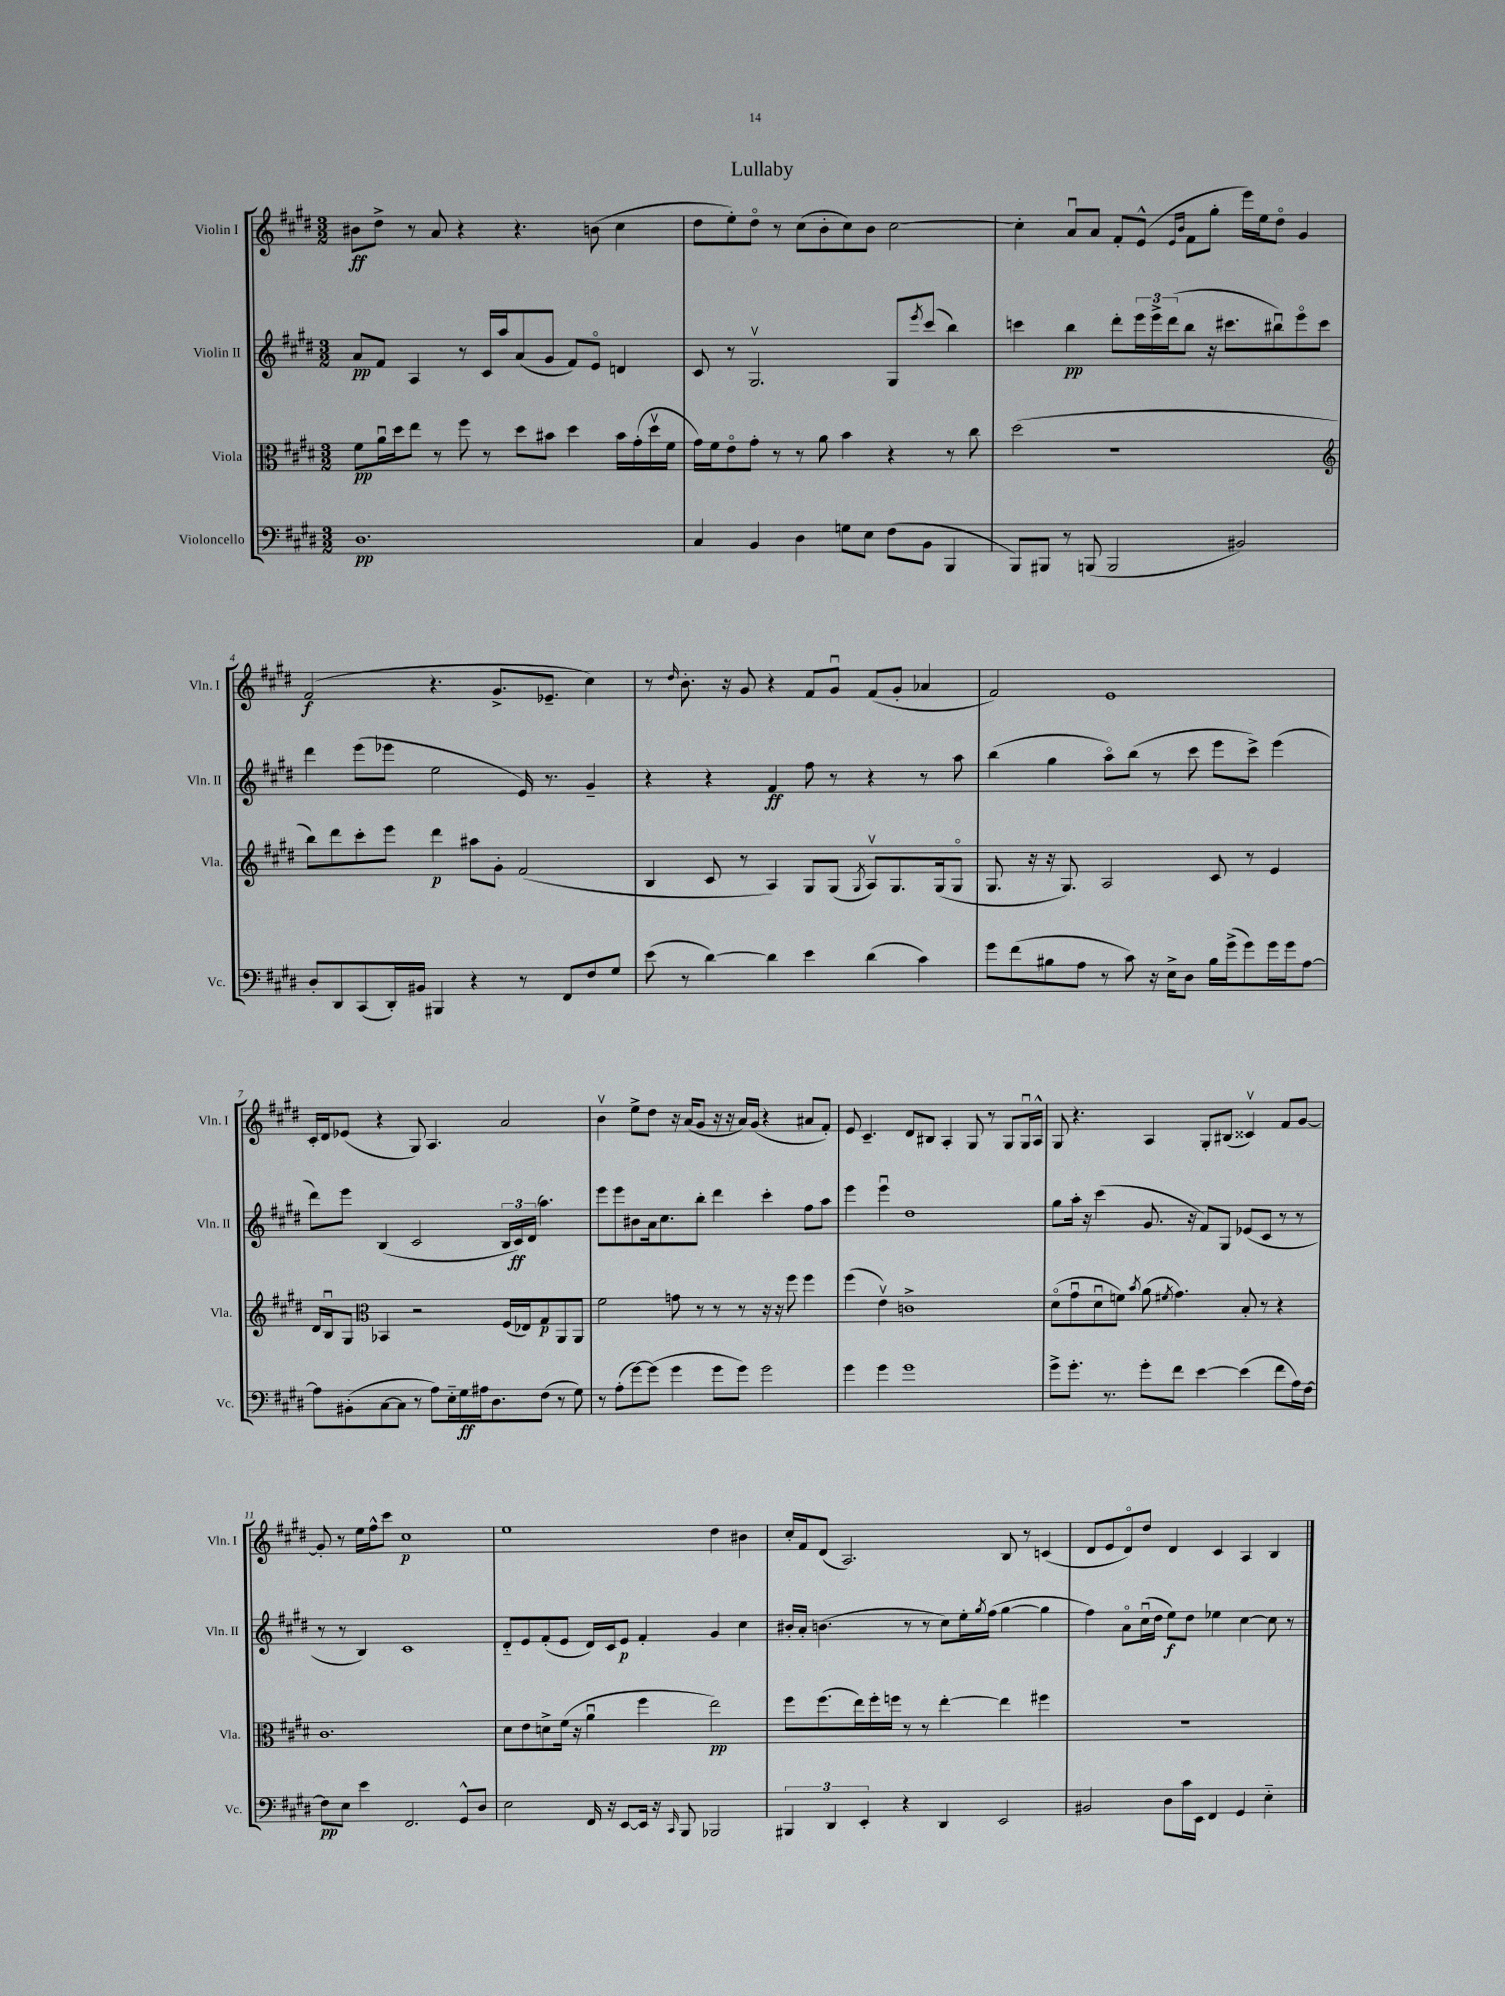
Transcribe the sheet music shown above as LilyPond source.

\header { title = "Lullaby" }
<<
\new StaffGroup <<
\new Staff = "s0" \with { instrumentName = "Violin I" shortInstrumentName = "Vln. I" } {
    \clef treble \key e \major \numericTimeSignature \time 3/2
    bis'8\ff dis''8-> r8 a'8 r4 r4. b'8( cis''4 |
    dis''8 e''8-.) dis''8\flageolet r8 cis''8( b'8-. cis''8) b'8 cis''2~ |
    cis''4-. a'8\downbow a'8 fis'8-. e'8-^( \grace { e'16 b'16 } fis'8 gis''8-. e'''16) e''16 dis''8\flageolet gis'4 |
    fis'2\f( r4. gis'8.-> ees'8.-- cis''4) |
    r8 \grace { dis''16 } b'8.-. r16 gis'8 r4 fis'8 gis'8\downbow fis'8( gis'8-. aes'4 |
    fis'2) e'1 |
    cis'16-. dis'16 ees'8( r4 gis8) a4. a'2 |
    b'4\upbow e''8-> dis''8 r16 a'16( gis'8 r16 r16 a'16) gis'16( r4 ais'8 fis'8-.) |
    e'8 cis'4.-- dis'8 bis8 a4-. gis8 r8 gis8 gis16\downbow a16-^ |
    gis8 r4. a4 gis8-. bis8( cisis'4\upbow) fis'8 gis'8~ |
    gis'8-. r8 e''16 fis''16-^ cis'''8 cis''1\p |
    e''1 dis''4 bis'4 |
    cis''16-. fis'16 dis'8( a2.) b8 r8 c'4( |
    dis'8 e'8 dis'8\flageolet) dis''8 dis'4 cis'4 a4 b4 \bar "|." |
}
\new Staff = "s1" \with { instrumentName = "Violin II" shortInstrumentName = "Vln. II" } {
    \clef treble \key e \major \numericTimeSignature \time 3/2
    a'8\pp fis'8 a4 r8 cis'16 a''16 a'8( gis'8 fis'8) e'8\flageolet d'4 |
    cis'8 r8 gis2.\upbow gis8 \acciaccatura { e'''8 } cis'''8( b''4) |
    c'''4 b''4\pp dis'''8-. \tuplet 3/2 { e'''16 e'''16-> dis'''16( } b''8 r16 cis'''8. bis''8\downbow) e'''8\flageolet cis'''8 |
    dis'''4 e'''8( ees'''8 e''2 e'16) r8. gis'4-- |
    r4 r4 fis'4\ff fis''8 r8 r4 r8 a''8 |
    b''4( gis''4 a''8\flageolet) b''8( r8 cis'''8 e'''8 cis'''8->) e'''4( |
    dis'''8) e'''8 b4( cis'2 \tuplet 3/2 { b16 cis'16\ff) dis'16( } a''4.) |
    e'''8 e'''8 bis'8 a'16 cis''8. b''8-. dis'''4 cis'''4-. fis''8 a''8 |
    e'''4 e'''4\downbow dis''1 |
    gis''8 a''16-. r16 cis'''4( gis'8. r16 fis'8) gis8 ees'8( cis'8 r8 r8 |
    r8 r8 b4) cis'1 |
    dis'8-_ e'8 fis'8-.( e'8 dis'16) cis'16 e'8\p fis'4-. gis'4 cis''4 |
    bis'16-. a'16-. b'4.( r8 r8 cis''8) e''16-. \acciaccatura { gis''8 } fis''16( gis''4~ gis''4 |
    fis''4) a'8\flageolet cis''16\downbow( dis''16 e''8\f) dis''8 ees''4 cis''4~ cis''8 r8 \bar "|." |
}
\new Staff = "s2" \with { instrumentName = "Viola" shortInstrumentName = "Vla." } {
    \clef alto \key e \major \numericTimeSignature \time 3/2
    fis'8\pp a'16\downbow dis''16 e''8 r8 fis''8 r8 dis''8 bis'8 dis''4 bis'16 gis'16-.( dis''16\upbow fis'16 |
    gis'16) fis'16 e'8\flageolet gis'8-. r8 r8 a'8 b'4 r4 r8 cis''8 |
    dis''2( r1 |
    \clef treble b''8) dis'''8 cis'''8-. e'''8 dis'''4\p ais''8 gis'8-. fis'2( |
    b4 cis'8 r8 a4) gis8 gis8( \acciaccatura { gis8 } a8\upbow) gis8. gis16( gis8\flageolet |
    gis8. r16 r16 gis8.) a2 cis'8 r8 e'4 |
    dis'16 b16\downbow gis8 \clef alto bes,4 r2 fis16( ees16) gis8\p a,8 a,8 |
    fis'2 g'8 r8 r8 r8 r16 r16 fis''8 fis''4 |
    fis''4( e'4\upbow) c'1-> |
    dis'8\flageolet( gis'8\downbow dis'8\downbow f'8) \acciaccatura { b'8 } a'8( \acciaccatura { fis'8 } gis'4.) b8-. r8 r4 |
    cis'1. |
    dis'8 e'8 d'8-> fis'16( r16 a'4\downbow fis''4 e''2\pp) |
    fis''8 fis''8.( e''16) fis''16-. f''16 r8 r8 e''4~-. e''4 fis''4 |
    R1. \bar "|." |
}
\new Staff = "s3" \with { instrumentName = "Violoncello" shortInstrumentName = "Vc." } {
    \clef bass \key e \major \numericTimeSignature \time 3/2
    dis1.\pp |
    cis4 b,4 dis4 g8 e8 fis8( b,8 b,,4 |
    b,,8) bis,,8 r8 b,,8( b,,2 bis,2) |
    dis8-. dis,8 cis,8( dis,16-.) bis,16 bis,,4 r4 r8 fis,8 fis8 gis8 |
    e'8( r8 dis'4~) dis'4 e'4 dis'4( cis'4) |
    gis'8 fis'8( bis8 a8 r8 cis'8) r16 e16-> dis8 bis16 gis'16->( gis'8) gis'16 gis'16 a8~ |
    a8 bis,8-.( cis8~ cis8 r8 a8) e16-_ gis16\ff ais16 dis8. fis8( r8 gis8) |
    r8 a8-.( gis'8~) gis'8( gis'4 gis'8 gis'8) gis'2 |
    gis'4 gis'4 gis'1 |
    gis'8-> gis'8.-. r8. gis'8-. fis'8 e'4~ e'4( fis'8 a16) fis16~ |
    fis8\pp e8 e'4 fis,2. gis,8-^ dis8 |
    e2 fis,16 r16 e,8~ e,16 r16 \grace { cis,16 } b,,8 bes,,2 |
    \tuplet 3/2 { bis,,4 dis,4 e,4-. } r4 dis,4 e,2 |
    bis,2 dis8 cis'16 e,16 fis,4 gis,4 e4-_ \bar "|." |
}
>>
>>
